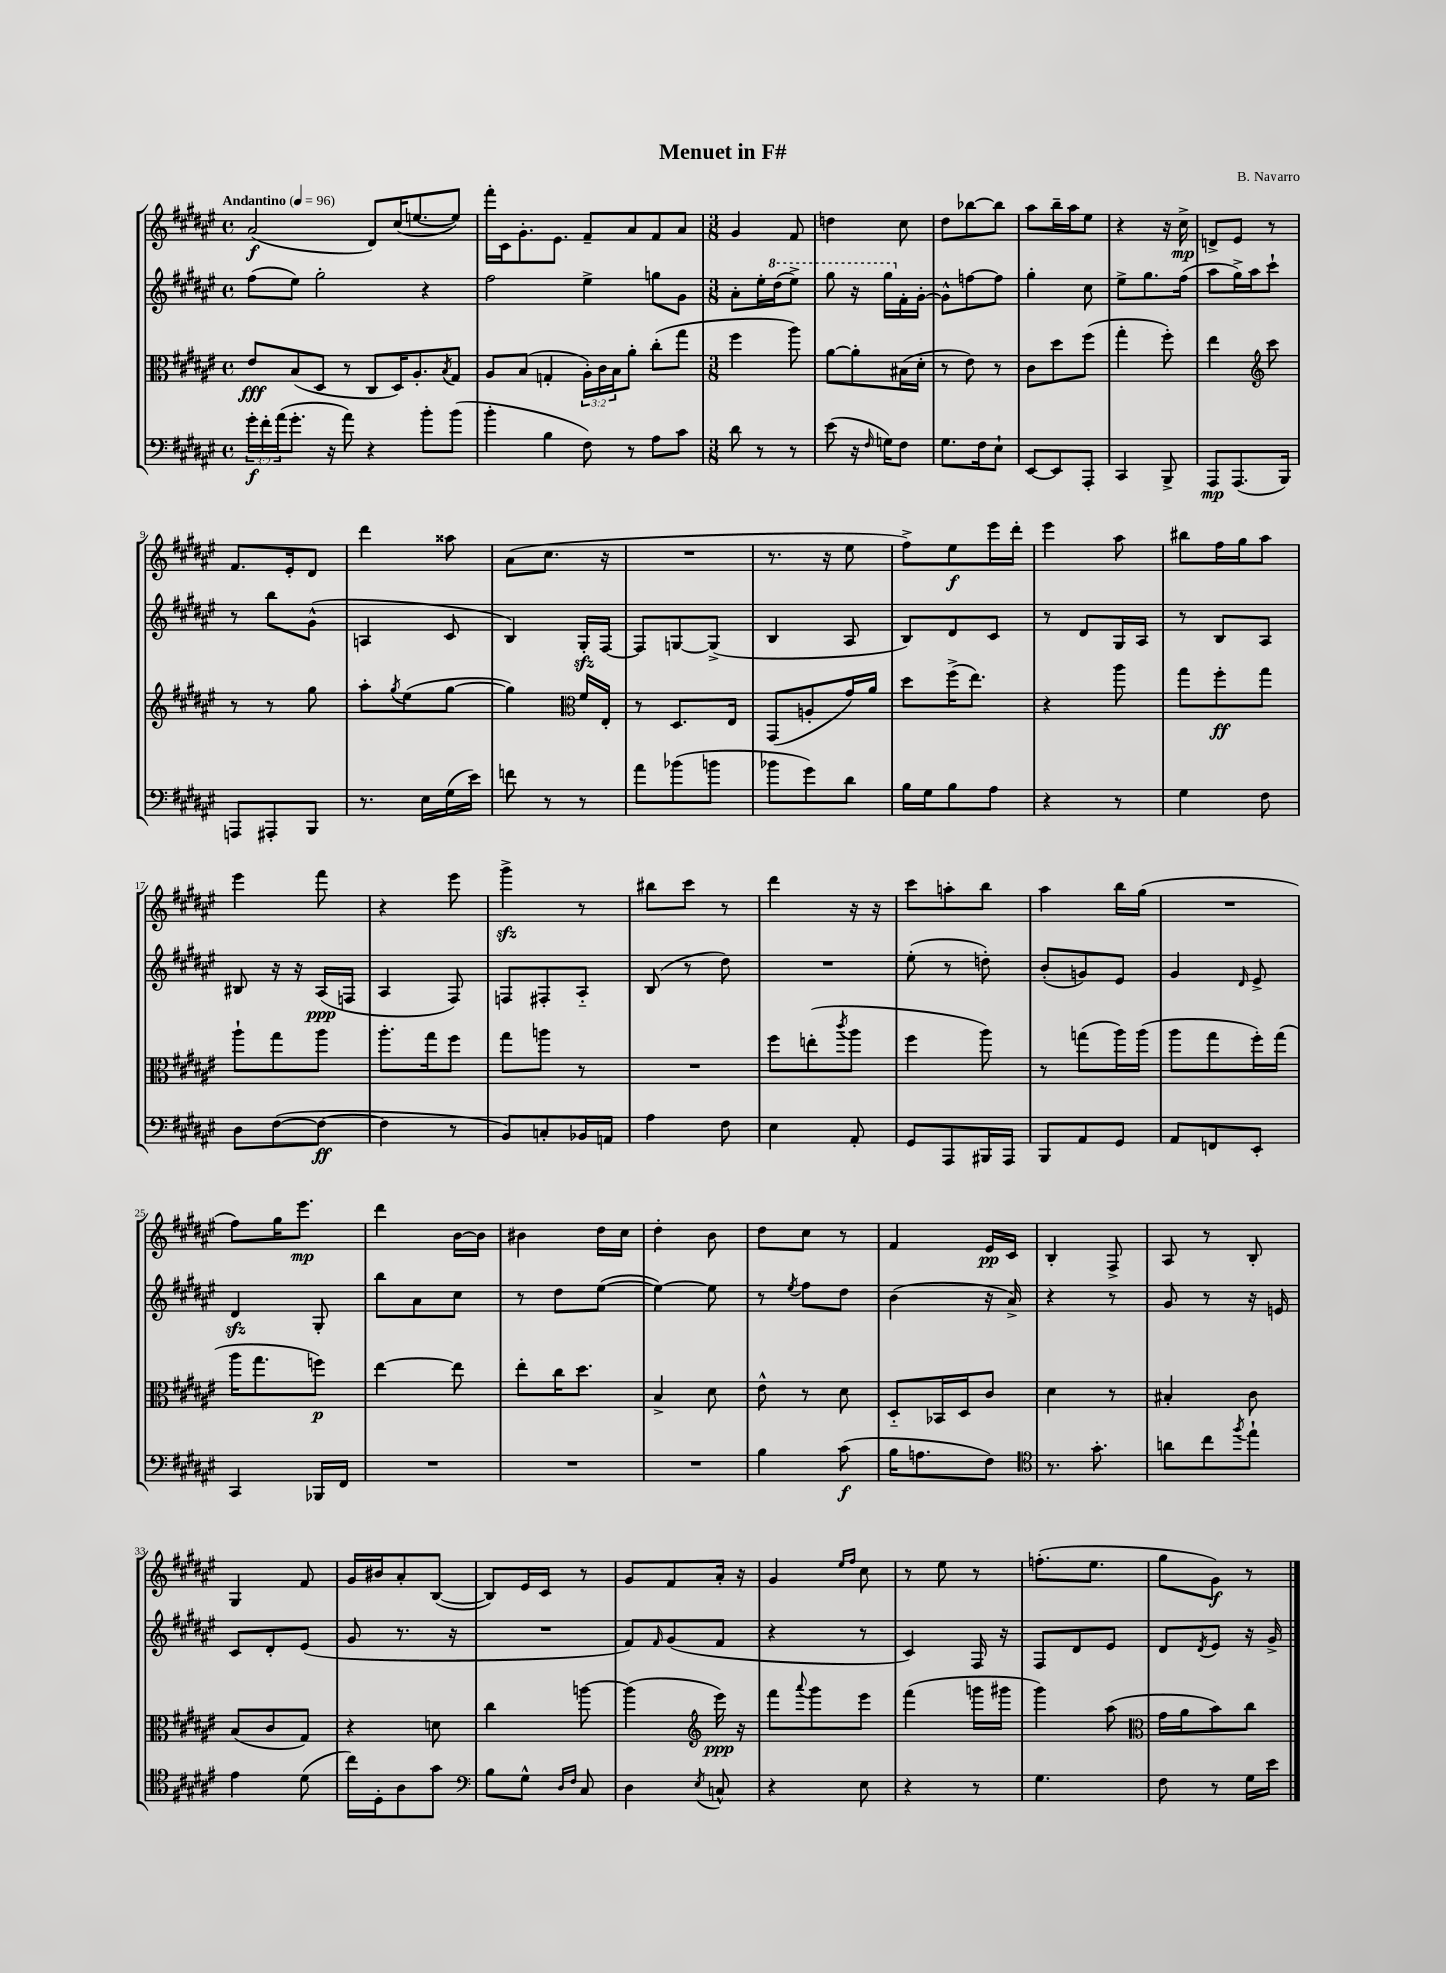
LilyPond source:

\header { title = "Menuet in F#" composer = "B. Navarro" }
<<
\new StaffGroup <<
\new Staff = "s0" {
    \clef treble \key fis \major \defaultTimeSignature \time 4/4 \tempo "Andantino" 4 = 96
    ais'2\f( dis'8) cis''16( e''8.~ e''8) |
    fis'''16-. cis'16 gis'8.-. eis'8. fis'8-- ais'8 fis'8 ais'8 |
    \numericTimeSignature \time 3/8 gis'4 fis'8 |
    d''4 cis''8 |
    dis''8 bes''8~ bes''8 |
    ais''8 b''16-- ais''16 eis''8 |
    r4 r16 cis''16->\mp |
    d'8-> eis'8 r8 |
    fis'8. eis'16-. dis'8 |
    dis'''4 aisis''8 |
    ais'8( cis''8. r16 |
    R4. |
    r8. r16 eis''8 |
    fis''8->) eis''8\f eis'''16 dis'''16-. |
    eis'''4 ais''8 |
    bis''8 fis''16 gis''16 ais''8 |
    eis'''4 fis'''8 |
    r4 eis'''8 |
    gis'''4->\sfz r8 |
    bis''8 cis'''8 r8 |
    dis'''4 r16 r16 |
    cis'''8 a''8-. b''8 |
    ais''4 b''16 gis''16( |
    R4. |
    fis''8) gis''16 eis'''8.\mp |
    dis'''4 b'16~ b'16 |
    bis'4 dis''16 cis''16 |
    dis''4-. b'8 |
    dis''8 cis''8 r8 |
    fis'4 eis'16\pp cis'16 |
    b4-. fis8-> |
    ais8 r8 b8-. |
    gis4 fis'8 |
    gis'16 bis'16 ais'8-. b8~( |
    b8) eis'16 cis'16 r8 |
    gis'8 fis'8 ais'16-. r16 |
    gis'4 \grace { eis''16 fis''16 } cis''8 |
    r8 eis''8 r8 |
    f''8.-.( eis''8. |
    gis''8 gis'8\f) r8 \bar "|." |
}
\new Staff = "s1" {
    \clef treble \key fis \major \defaultTimeSignature \time 4/4
    fis''8( eis''8) gis''2-. r4 |
    fis''2 eis''4-> g''8 gis'8 |
    \numericTimeSignature \time 3/8 ais'8-. eis''16-. \ottava #1 dis'''16( eis'''8->) |
    gis'''8 r16 gis'''16 \ottava #0 fis'16-. gis'16~-. |
    gis'8-^ f''8~ f''8 |
    gis''4-. cis''8 |
    eis''8-> gis''8. fis''16( |
    ais''8 gis''16->) ais''16 cis'''8-! |
    r8 b''8 gis'8-^( |
    a4 cis'8 |
    b4) gis16-.\sfz fis16~ |
    fis8 g8~ g8->( |
    b4 ais8 |
    b8) dis'8 cis'8 |
    r8 dis'8 gis16 ais16 |
    r8 b8 ais8 |
    bis8 r16 r16 ais16\ppp( f16 |
    ais4 fis8) |
    f8 fis8-. ais8-_ |
    b8( r8 dis''8) |
    R4. |
    eis''8-.( r8 d''8-.) |
    b'8-.( g'8) eis'8 |
    gis'4 \grace { dis'16 } eis'8-> |
    dis'4\sfz gis8-. |
    b''8 ais'8 cis''8 |
    r8 dis''8 eis''8~( |
    eis''4~) eis''8 |
    r8 \acciaccatura { eis''8 } fis''8 dis''8 |
    b'4( r16 ais'16->) |
    r4 r8 |
    gis'8 r8 r16 e'16 |
    cis'8 dis'8-. eis'8( |
    gis'8 r8. r16 |
    R4. |
    fis'8) \grace { fis'16 } gis'8( fis'8 |
    r4 r8 |
    cis'4) fis16 r16 |
    fis8 dis'8 eis'8 |
    dis'8 \acciaccatura { dis'8 } eis'8 r16 gis'16-> \bar "|." |
}
\new Staff = "s2" {
    \clef alto \key fis \major \defaultTimeSignature \time 4/4 \override Staff.TupletNumber.text = #tuplet-number::calc-fraction-text
    eis'8\fff b8( dis8 r8 cis8 dis16) ais8.-. \acciaccatura { b8 } gis8 |
    ais8 b8( g4-. \tuplet 3/2 { ais16-.) cis'16 b16 } ais'8-. cis''8-.( gis''8 |
    \numericTimeSignature \time 3/8 fis''4 ais''8) |
    ais'8~ ais'8-. bis16( dis'16-. |
    r8 eis'8) r8 |
    cis'8 dis''8 fis''8( |
    gis''4-. fis''8-.) |
    eis''4 \clef treble cis'''8 |
    r8 r8 gis''8 |
    ais''8-. \acciaccatura { gis''8 } eis''8( gis''8~ |
    gis''4) \clef alto fis'16 eis16-. |
    r8 dis8. eis16 |
    gis,8( a8-. gis'16) ais'16 |
    dis''8 fis''16->( eis''8.) |
    r4 ais''8 |
    gis''8 fis''8-.\ff gis''8 |
    ais''8-! gis''8 ais''8 |
    ais''8.-. gis''16 fis''8 |
    gis''8 a''8 r8 |
    R4. |
    fis''8 e''8-.( \acciaccatura { cis'''8 } ais''8 |
    fis''4 ais''8) |
    r8 g''8( ais''16) ais''16( |
    ais''8 gis''8 fis''16-.) gis''16( |
    ais''16 gis''8. f''8\p) |
    eis''4~ eis''8 |
    eis''8-. cis''16 dis''8. |
    b4-> dis'8 |
    eis'8-^ r8 dis'8 |
    dis8-_ bes,16 dis16 cis'8 |
    dis'4 r8 |
    bis4-. cis'8 |
    b8( cis'8 gis8) |
    r4 d'8 |
    cis''4 a''8~ |
    a''4( \clef treble eis'''16\ppp) r16 |
    fis'''8 \appoggiatura { ais'''8 } gis'''8 eis'''8 |
    fis'''4( g'''16 gis'''16 |
    gis'''4) ais''8( |
    \clef alto gis'16 ais'16 b'8) cis''8 \bar "|." |
}
\new Staff = "s3" {
    \clef bass \key fis \major \defaultTimeSignature \time 4/4 \override Staff.TupletNumber.text = #tuplet-number::calc-fraction-text
    \tuplet 3/2 { gis'16-.\f fis'16-. ais'16( } gis'8.-. r16 ais'8) r4 b'8-. b'8( |
    b'4-. b4 fis8) r8 ais8 cis'8 |
    \numericTimeSignature \time 3/8 dis'8 r8 r8 |
    eis'8( r16 \grace { fis16 } g16) fis8 |
    gis8. fis16 eis8-! |
    eis,8~ eis,8 ais,,8-. |
    cis,4 b,,8-> |
    ais,,8\mp ais,,8.( b,,16) |
    a,,8 ais,,8-. b,,8 |
    r8. eis16 gis16( eis'16) |
    f'8 r8 r8 |
    ais'8 bes'8( b'8 |
    bes'8 gis'8) dis'8 |
    b16 gis16 b8 ais8 |
    r4 r8 |
    gis4 fis8 |
    dis8 fis8~( fis8~\ff |
    fis4 r8 |
    b,8) c8-. bes,16 a,16 |
    ais4 fis8 |
    eis4 ais,8-. |
    gis,8 ais,,8 bis,,16 ais,,16 |
    b,,8 ais,8 gis,8 |
    ais,8 f,8 eis,8-. |
    cis,4 bes,,16 fis,16 |
    R4. |
    R4. |
    R4. |
    b4 cis'8\f( |
    b16 a8. fis8) |
    \clef tenor r8. gis'8.-. |
    a'8 cis''8 \acciaccatura { fis''8 } eis''8-! |
    eis'4 dis'8( |
    cis''16) dis16-. ais8 gis'8 |
    \clef bass b8 gis8-^ \grace { dis16 fis16 } cis8 |
    dis4 \acciaccatura { eis8 } c8-^ |
    r4 eis8 |
    r4 r8 |
    gis4. |
    fis8 r8 gis16 eis'16 \bar "|." |
}
>>
>>
